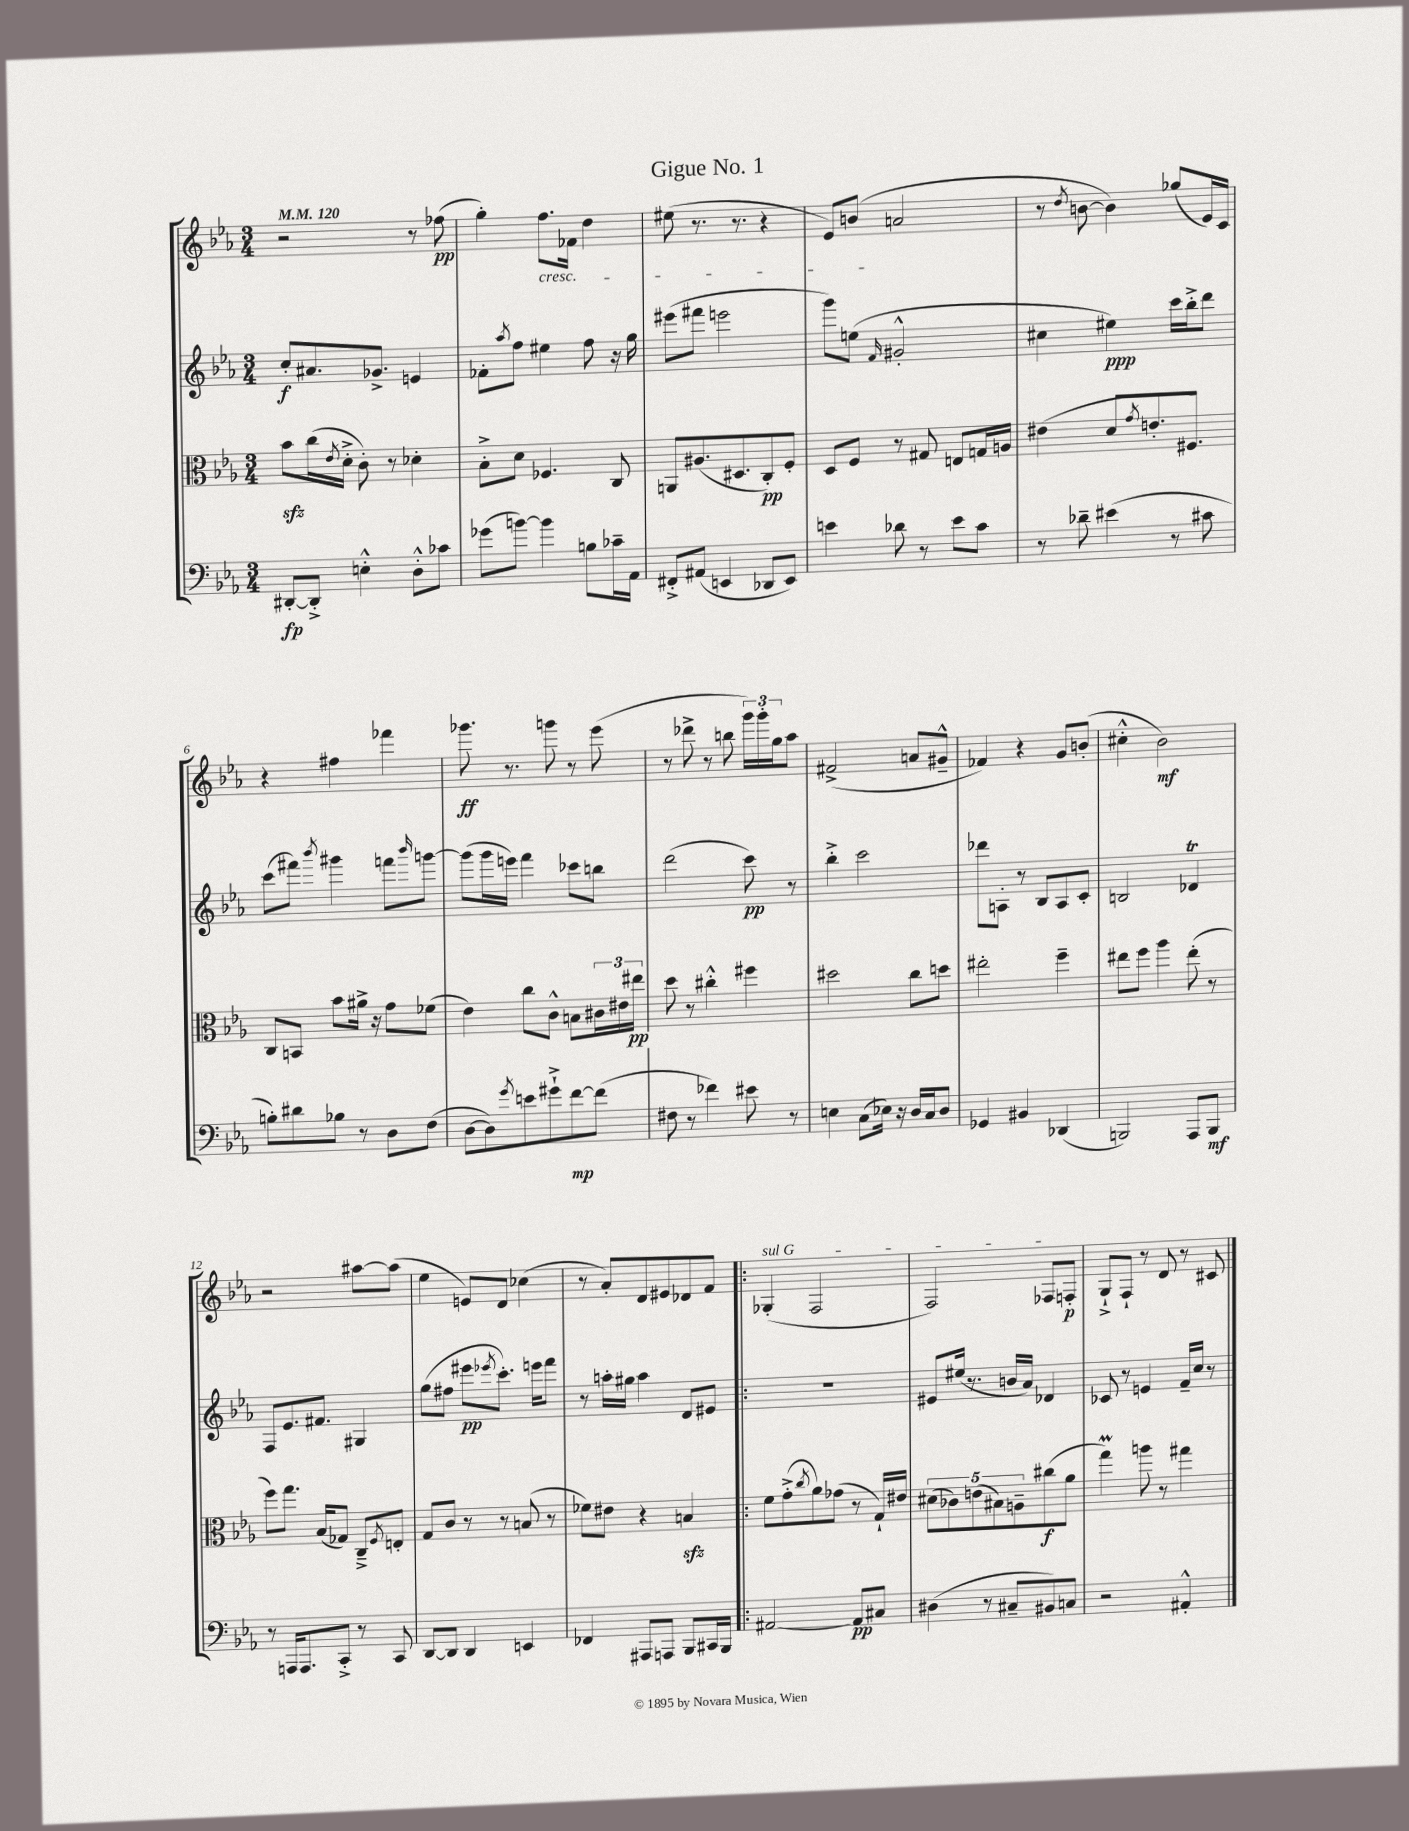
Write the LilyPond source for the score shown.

\header { title = "Gigue No. 1" }
<<
\new StaffGroup <<
\new Staff = "s0" {
    \clef treble \key ees \major \numericTimeSignature \time 3/4 \tempo 4 = 120
    r2 r8 fes''8\pp( |
    g''4-.) f''8.\cresc fes'16 d''4 |
    eis''8( r8. r8. r4 |
    ees'8) b'8\!( a'2 |
    r8 \acciaccatura { d''8 } b'8~ b'4) ges''8( ees'16) c'16 |
    r4 fis''4 fes'''4 |
    ges'''8.\ff r8. g'''8 r8 ees'''8( |
    r8 des'''8-> r8 b''8 \tuplet 3/2 { g'''16) g'''16-. g''16 } aes''8 |
    fis'2->( a'8 gis'8---^ |
    fes'4) r4 g'8 b'8-.( |
    cis''4-.-^ bes'2\mf) |
    r2 ais''8~ ais''8( |
    ees''4 e'8) d'8 ces''4( |
    r8 aes'8-.) d'8 eis'8 des'8 f'8 |
    \bar ".|:" \once \override TextSpanner.bound-details.left.text = \markup { \italic "sul G" } ges4-.\startTextSpan( f2 |
    f2) fes8 f8-.\p\stopTextSpan |
    g8-!-> f8-! r8 d'8 r8 cis'8 \bar "|." |
}
\new Staff = "s1" {
    \clef treble \key ees \major \numericTimeSignature \time 3/4
    c''8-.\f ais'8. ges'8.-> e'4 |
    fes'8-. \acciaccatura { aes''8 } f''8 eis''4 f''8 r16 g''16 |
    eis'''8( fis'''8 e'''2 |
    g'''8) e''8( \grace { f'16 } gis'2-.-^ |
    cis''4 eis''4\ppp) c'''16 bes''16-.-> d'''8 |
    c'''8( fis'''8) \acciaccatura { bes'''8 } gis'''4 f'''8 \grace { bes'''16 } g'''8~ |
    g'''8( g'''16 e'''16) f'''4 ces'''8 b''8 |
    d'''2( c'''8\pp) r8 |
    bes''4-.-> c'''2 |
    des'''8 a8-. r8 bes8 a8 c'8-. |
    b2 des'4\trill |
    f8 ees'8. fis'8. gis4 |
    g''8( fis''8 eis'''8\pp \acciaccatura { ees'''8 } c'''8.-.) e'''16 f'''8 |
    r8 a''16-. gis''16 a''4 d'8 eis'8 |
    \bar ".|:" R2. |
    eis'8 eis''16( r8. b'16 aes'16) des'4 |
    ces'8 r8 e'4 f'16-- c''16 r8 \bar "|." |
}
\new Staff = "s2" {
    \clef alto \key ees \major \numericTimeSignature \time 3/4
    bes'8\sfz c''16( \acciaccatura { ees'8 } d'16-.-> c'8-.) r8 des'4-. |
    bes8-.-> d'8 fes4. c8 |
    a,8 ais8.( dis8. c8-.\pp) f8-. |
    d8 f8 r8 gis8 e8 g16 a16 |
    eis'4( d'8 \acciaccatura { g'8 } e'8.-. fis8.) |
    c8 b,8 bes'8 ais'16-> r16 g'8 fes'8( |
    ees'4) c''8 c'8-^ b8 \tuplet 3/2 { cis'16 eis'16 eis''16\pp } |
    d''8 r8 cis''4-.-^ fis''4 |
    dis''2 c''8 d''8 |
    eis''2-. f''4-- |
    eis''8 f''8 aes''4 eis''8-.( r8 |
    f''8) g''8. bes16( ges8) c8---> \acciaccatura { f8 } e8-. |
    g8 c'8 r8 r8 b8( r8 |
    fes'8) eis'8 r4 b4\sfz |
    \bar ".|:" f'8 g'8-.->( \acciaccatura { c''8 } aes'8) ges'8( r8 g16-!) eis'16 |
    \tuplet 5/4 { dis'8( ces'8) e'8( bis8) a8-- } cis''8\f( aes'8 |
    g''4\prall) a''8 r8 gis''4 \bar "|." |
}
\new Staff = "s3" {
    \clef bass \key ees \major \numericTimeSignature \time 3/4
    dis,8~-.\fp dis,8-.-> e4-.-^ d8-.-^ ces'8 |
    ges'8( b'8~) b'4 b8 ces'16-- aes,16 |
    fis,8-.-> ais,8( e,4 des,8 e,8) |
    e'4 des'8 r8 e'8 c'8 |
    r8 des'8-- eis'4( r8 cis'8 |
    b8-.) dis'8 bes8 r8 d8 f8( |
    d8~ d8) \acciaccatura { g'8 } e'8 gis'8-!-> f'8~\mp f'8( |
    fis8 r8 fes'4) eis'8 r8 |
    e4 c8( ees16) r16 d16 c16 d8 |
    ges,4 bis,4 des,4( |
    b,,2) aes,,8 b,,8\mf |
    r8 a,,16 a,,8. c,8-.-> r8 c,8 |
    d,8~ d,8 d,4 e,4 |
    fes,4 ais,,8 a,,8 bes,,8 cis,16 bes,,16 |
    \bar ".|:" ais,2~ ais,8\pp cis8 |
    dis4( r8 cis8-- bis,8) c8 |
    r2 ais,4-.-^ \bar "|." |
}
>>
>>
